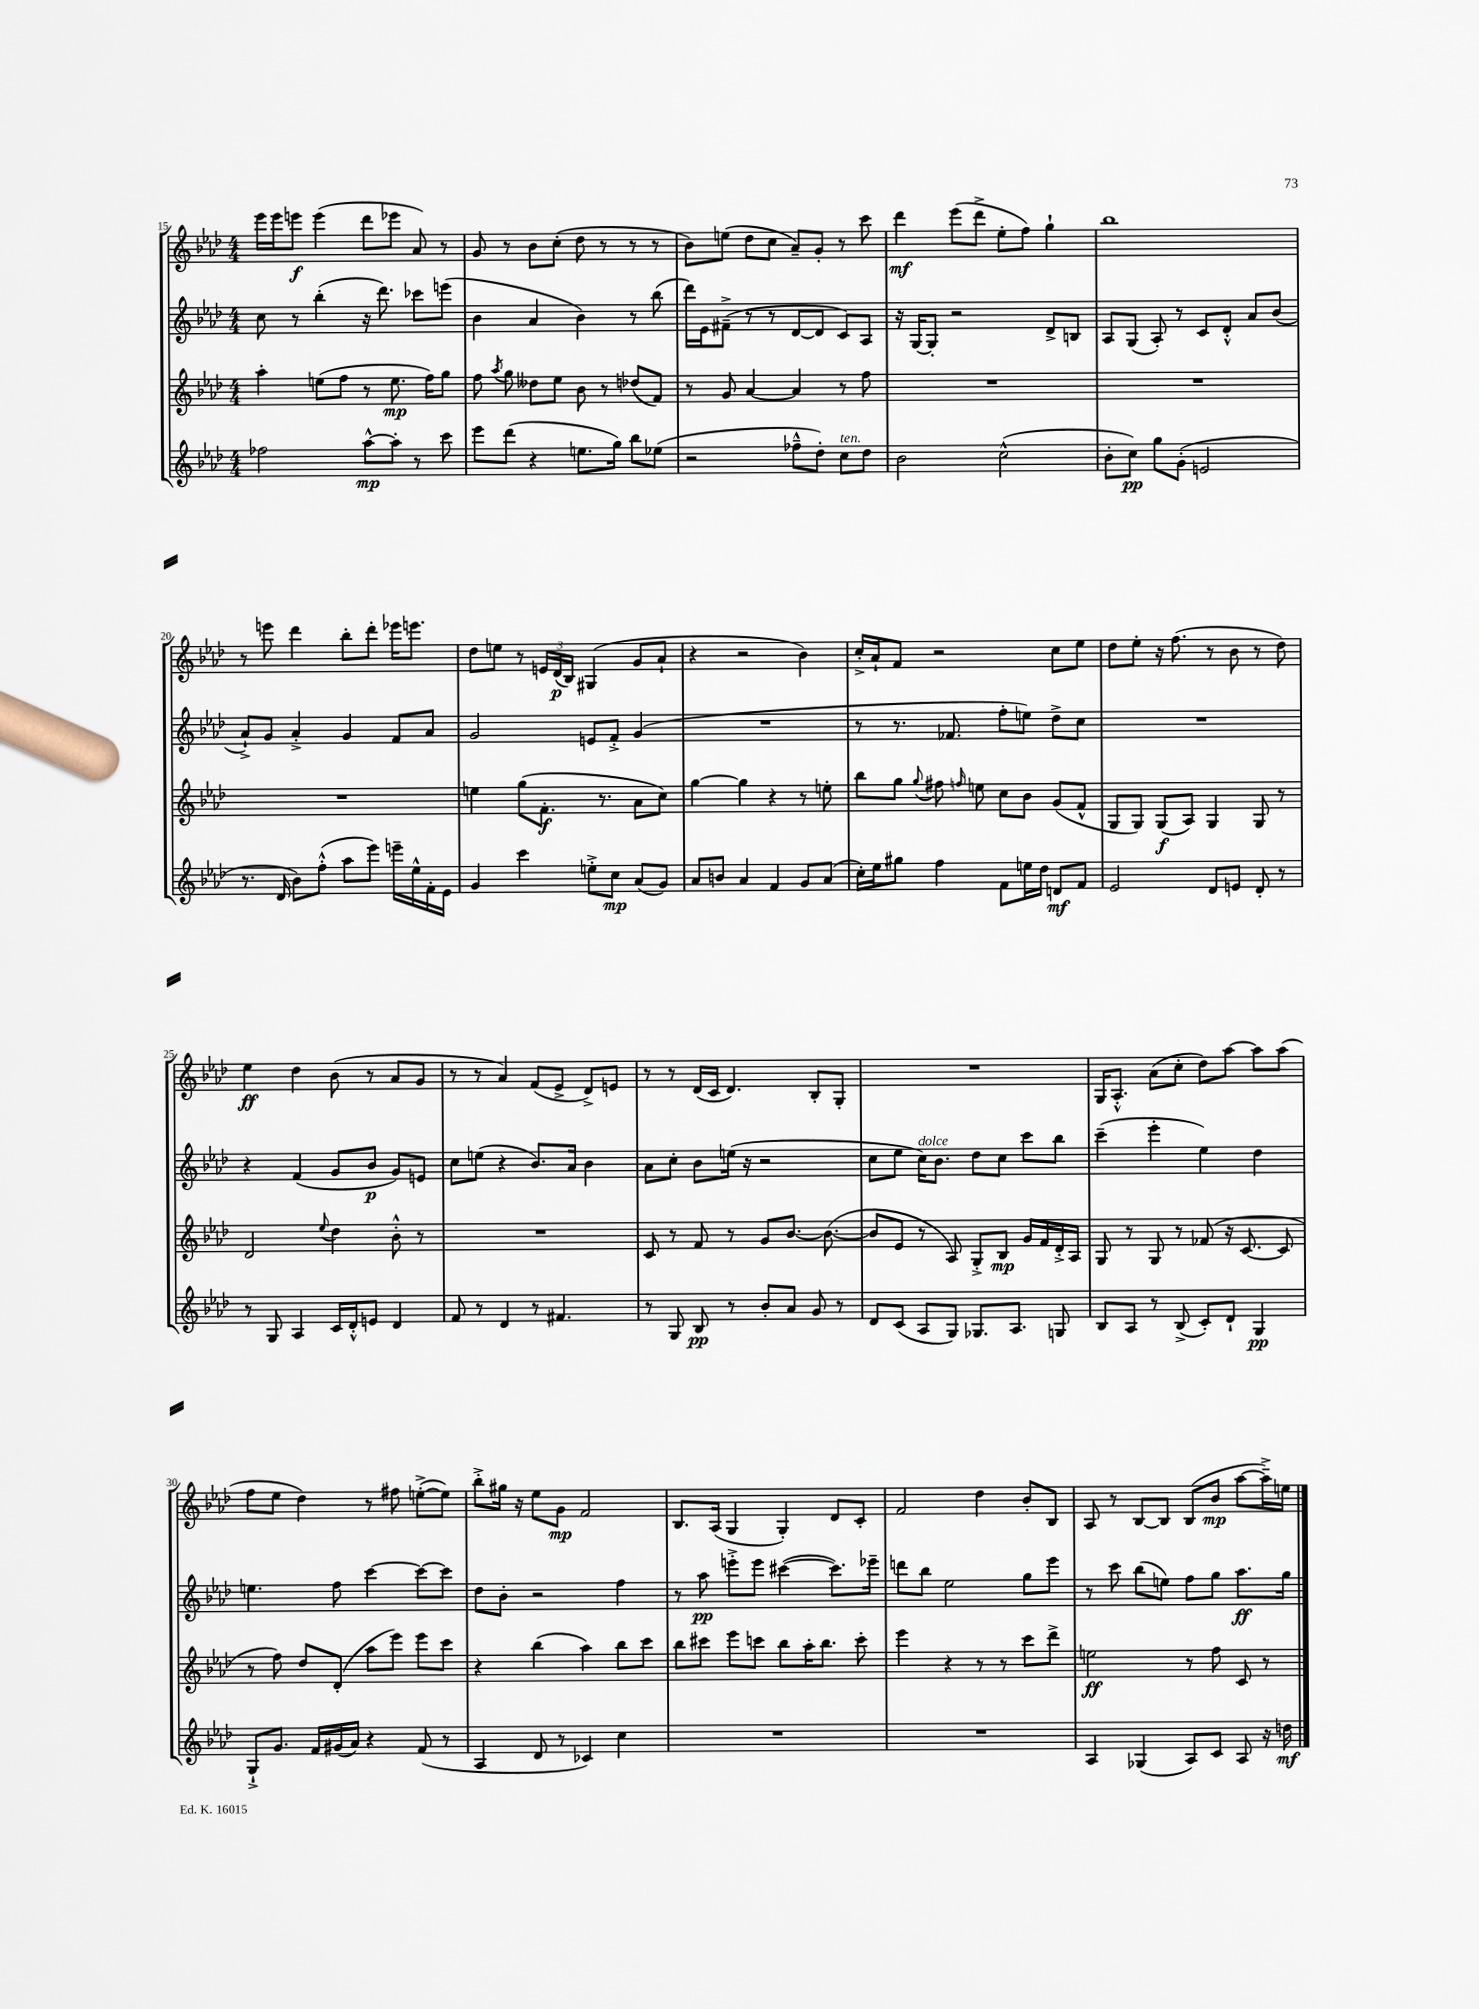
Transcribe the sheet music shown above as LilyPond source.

<<
\new StaffGroup <<
\new Staff = "s0" {
    \clef treble \key aes \major \numericTimeSignature \time 4/4
    \autoBeamOff ees'''16[ ees'''16 e'''8]\f e'''4( des'''8[ ees'''8] aes'8) r8 |
    g'8 r8 bes'8[ c''8]-.( des''8 r8 r8 r8 |
    bes'8[) e''8]( des''8[ c''8] aes'8[--) g'8]-. r8 c'''8 |
    des'''4\mf ees'''8[( des'''8]-> ees''8[-. f''8]) g''4-! |
    bes''1 |
    r8 e'''8 des'''4 bes''8[-. des'''8]-. ees'''16[ e'''8.] |
    des''8[ e''8] r8 \tuplet 3/2 { e'16[ des'16\p( bes16]) } gis4( g'8[ aes'8]-! |
    r4 r2 bes'4) |
    c''16[-.-> aes'16-! f'8] r2 c''8[ ees''8] |
    des''8[ ees''8]-. r16 f''8.( r8 bes'8 r8 des''8) |
    ees''4\ff des''4 bes'8( r8 aes'8[ g'8] |
    r8 r8 aes'4) f'8[( ees'8]-> des'8[->) e'8] |
    r8 r8 des'16[( c'16] des'4.) bes8[-. g8]-. |
    R1 |
    g16[ aes8.]-.-^ aes'8[( c''8]-. des''8[) aes''8]~ aes''8[ aes''8]( |
    f''8[ ees''8] des''4) r8 fis''8 e''8[~-.->( e''8]) |
    bes''8[-.-> gis''16] r16 ees''8[ g'8]\mp f'2 |
    bes8.[ aes16]( g4 g4-.) des'8[ c'8]-. |
    f'2 des''4 bes'8[-. bes8] |
    aes8 r8 bes8[~ bes8] bes8[( bes'8]\mp aes''8[~ aes''16--->) e''16] \bar "|." |
}
\new Staff = "s1" {
    \clef treble \key aes \major \numericTimeSignature \time 4/4
    \autoBeamOff c''8 r8 bes''4-.( r16 des'''8.) ces'''8[ e'''8]( |
    bes'4 aes'4 bes'4) r8 bes''8( |
    des'''16[) ees'16 fis'8]--->( r8 r8 des'8[~ des'8] c'8[) aes8] |
    r16 g16[~ g8]-. r2 des'8[-> b8] |
    aes8[ g8]( aes8-.) r8 c'8[ des'8]-.-^ aes'8[ bes'8]( |
    aes'8[-!->) g'8] aes'4-.-> g'4 f'8[ aes'8] |
    g'2 e'8[ f'8]-.-> g'4( |
    R1 |
    r8 r8. fes'8. f''8[-. e''8]) des''8[-> c''8] |
    R1 |
    r4 f'4( g'8[ bes'8]\p g'8[) e'8] |
    c''8[ e''8]( r4 bes'8.[) aes'16] bes'4 |
    aes'8[ c''8]-. bes'8[ e''16]( r16 r2 |
    c''8[ ees''8] c''16[^\markup { \italic "dolce" }) bes'8.] des''8[ c''8] c'''8[ bes''8] |
    c'''4--( ees'''4-. ees''4) des''4 |
    e''4. f''8 c'''4~ c'''8[~ c'''8] |
    des''8[ bes'8]-. r2 f''4 |
    r8 aes''8\pp e'''8[-.-> e'''8] cis'''4~( cis'''8.[) ees'''16]-- |
    d'''8[ bes''8] ees''2 g''8[ ees'''8] |
    r8 c'''8 bes''8[( e''8]) f''8[ g''8] aes''8.[\ff g''16] \bar "|." |
}
\new Staff = "s2" {
    \clef treble \key aes \major \numericTimeSignature \time 4/4
    \autoBeamOff aes''4-. e''8[( f''8] r8 e''8.\mp f''16[) g''8] |
    f''8 \acciaccatura { aes''8 } g''8 deses''8[ ees''8] bes'8 r8 des''8[( f'8]) |
    r8 g'8 aes'4~ aes'4 r8 f''8 |
    R1 |
    R1 |
    R1 |
    e''4 g''8[( f'8.]-.\f r8. aes'8[ c''8]) |
    g''4~ g''4 r4 r8 e''8-. |
    bes''8[ g''8] \appoggiatura { g''8 } fis''8 \grace { f''16 } e''8 c''8[ bes'8] g'8[( f'8]-^ |
    g8[ g8]) g8[\f( aes8]) g4 g8 r8 |
    des'2 \appoggiatura { ees''8 } des''4 bes'8-.-^ r8 |
    R1 |
    c'8 r8 f'8 r8 g'8[ bes'8.]~ bes'8.~( |
    bes'8[ ees'8] r8 aes8) g8[-.-> bes8]\mp g'16[ f'16 des'16-.-> aes16] |
    g8 r8 g8 r8 fes'8( r16 c'8.~ c'8 |
    r8 f''8) des''8[ des'8]-.( aes''8[ ees'''8]) ees'''8[ c'''8] |
    r4 bes''4( aes''4) bes''8[ c'''8] |
    bes''8[ cis'''8] ees'''8[ c'''8] bes''8[ aes''16-. bes''8.] c'''8-. |
    ees'''4 r4 r8 r8 c'''8[ des'''8]-> |
    e''2\ff r8 f''8 c'8 r8 \bar "|." |
}
\new Staff = "s3" {
    \clef treble \key aes \major \numericTimeSignature \time 4/4
    \autoBeamOff fes''2 aes''8[~-^\mp aes''8]-. r8 c'''8 |
    ees'''8[ des'''8]( r4 e''8.[ g''16]) bes''8[ ees''8]( |
    r2 fes''8[---^ des''8]-.) c''8[^\markup { \italic "ten." } des''8] |
    bes'2 c''2-^( |
    bes'8[-. c''8]\pp) g''8[ g'8]-.( e'2 |
    r8. des'16 bes'8[) f''8]-.-^( aes''8[ ees'''8]) e'''16[-- ees''16-^ f'16-. ees'16] |
    g'4 c'''4 e''8[-.-> c''8]\mp aes'8[( g'8]) |
    aes'8[ b'8] aes'4 f'4 g'8[ aes'8]( |
    c''16[-.) ees''16 gis''8] f''4 f'8[ e''16 des''16] d'8[\mf f'8] |
    ees'2 des'8[ e'8] des'8-. r8 |
    r8 g8 aes4 c'16[ des'16-.-^ e'8] des'4 |
    f'8 r8 des'4 r8 fis'4. |
    r8 g8 bes8\pp r8 bes'8[-. aes'8] g'8 r8 |
    des'8[ c'8]( aes8[ g8]) ges8.[ aes8.] g8 |
    bes8[ aes8] r8 bes8->( c'8[-.) des'8]-! g4\pp |
    g8[-!-> g'8.] f'16[ gis'16( aes'16]) r4 f'8( r8 |
    aes4 des'8 r8 ces'4) c''4 |
    R1 |
    R1 |
    aes4 ges4( aes8[) c'8] aes8 r16 d''16\mf \bar "|." |
}
>>
>>
\layout { \context { \Score currentBarNumber = #15 } }
